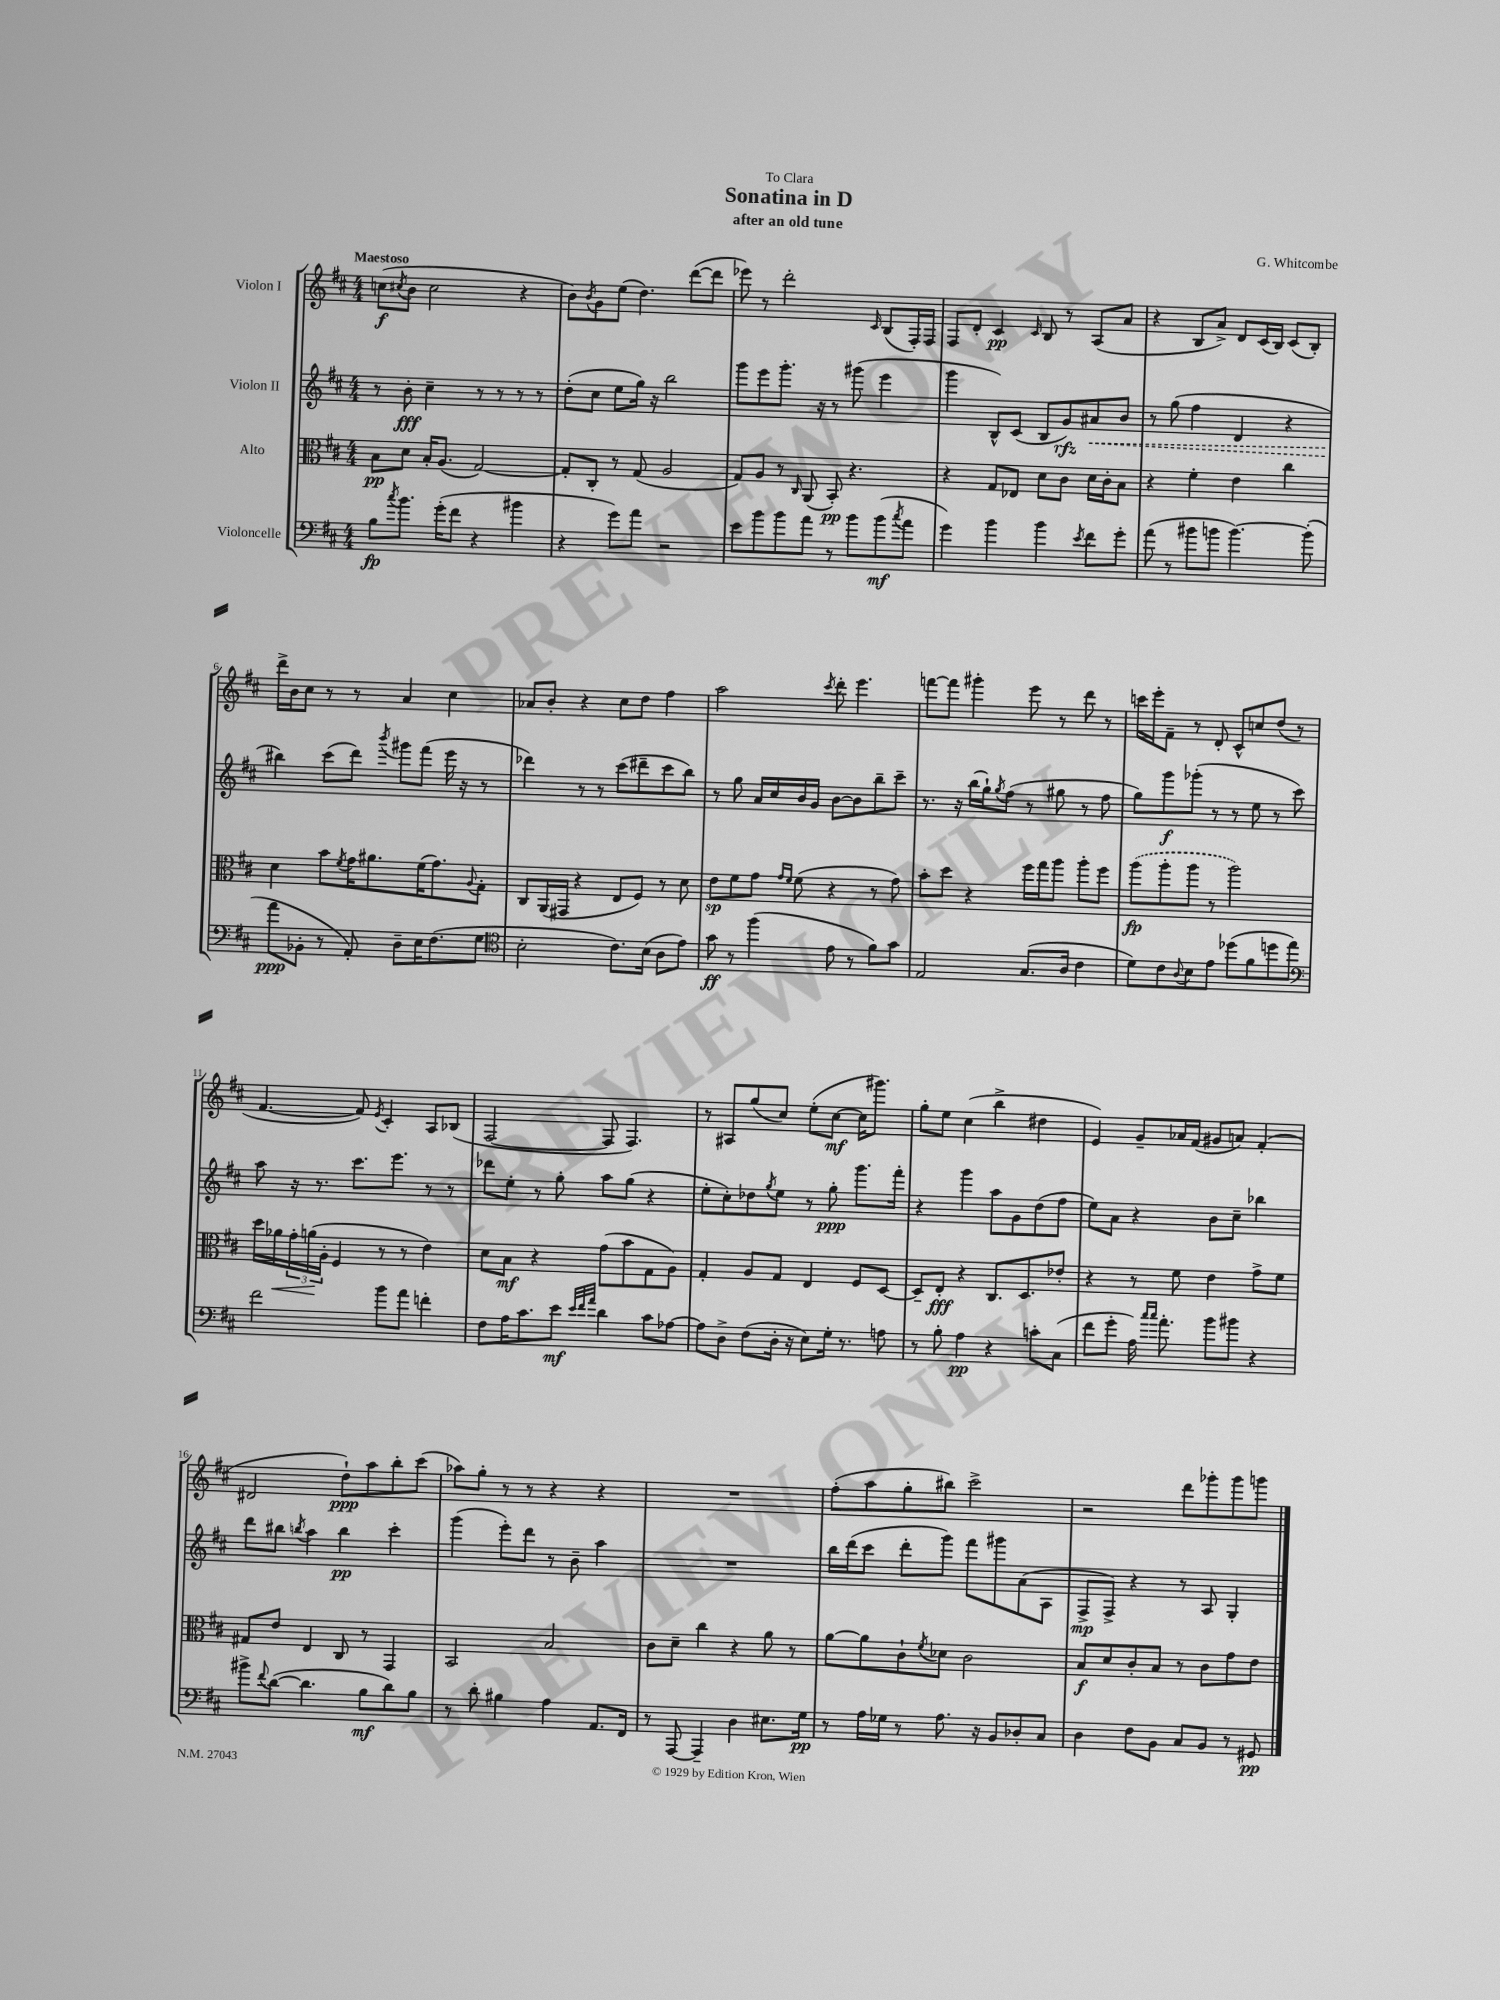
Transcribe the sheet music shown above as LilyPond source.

\header { title = "Sonatina in D" composer = "G. Whitcombe" subtitle = "after an old tune" dedication = "To Clara" }
<<
\new StaffGroup <<
\new Staff = "s0" \with { instrumentName = "Violon I" } {
    \clef treble \key d \major \numericTimeSignature \time 4/4 \tempo "Maestoso"
    c''8\f( \acciaccatura { cis''8 } b'8 cis''2 r4 |
    b'8) \acciaccatura { b'8 } g'8 e''8( d''4.) d'''8~( d'''8 |
    ees'''8) r8 d'''2-. \grace { cis'16 } b8( fis16-.) fis16 |
    fis8 d'8-. cis'4\pp \grace { cis'16 } b8 r8 a8( a'8 |
    r4 b8 a'8->) d'8 cis'16( b16) cis'8( b8-.) |
    d'''16-> b'16 cis''8 r8 r8 a'4 cis''4 |
    aes'8 b'8-. r4 cis''8 d''8 fis''4 |
    a''2 \acciaccatura { cis'''8 } d'''8-. e'''4. |
    f'''8~ f'''8 gis'''4-. e'''8 r8 d'''8 r8 |
    c'''16 e'''16-. fis'8-- r8 d'8-. cis'8-^ c''8 d''8( r8 |
    fis'4.~ fis'8) \acciaccatura { e'8 } cis'4-. a8 bes8( |
    fis2~ fis8 fis4.) |
    r8 ais8 g''8( cis''8) e''8-.( cis''8~\mf cis''16 gis'''8.) |
    g''8-. e''8 cis''4( b''4-> dis''4 |
    e'4) g'8-- aes'16 fis'16( gis'8 a'8) fis'4-.( |
    dis'2 d''8-!\ppp) a''8 b''8-. cis'''8( |
    aes''8) g''8-. r8 r8 r4 r4 |
    R1 |
    fis''8-.( a''8 g''8-. bis''8) cis'''2-> |
    r2 d'''8 ges'''8-. ges'''8 g'''8 \bar "|." |
}
\new Staff = "s1" \with { instrumentName = "Violon II" } {
    \clef treble \key d \major \numericTimeSignature \time 4/4
    r8 b'8-.\fff cis''4-- r8 r8 r8 r8 |
    d''8-.( cis''8 e''8 g''16) r16 b''2 |
    g'''8 e'''8 g'''8.-. r16 r8 gis'''8( e'''4 |
    g'''4 b8-^) cis'8( b8 g'8\rfz) \once \override Hairpin.style = #'dashed-line ais'8\< b'8 |
    r8 g''8( fis''4 d'4 r4 |
    bis''4\!) cis'''8( d'''8) \acciaccatura { b'''8 } gis'''8 fis'''8( e'''16 r16 r8 |
    des'''4) r8 r8 cis'''8( dis'''8-- cis'''8 b''8) |
    r8 g''8 a'16 cis''16 b'16 g'16 b'8~ b'8 b''8-- cis'''8-- |
    r8. r16 b''16( g''16-!) \acciaccatura { g''8 } fis''8( r8 gis''8 r8 fis''8 |
    g''8) g'''8\f ges'''8-.( r8 r8 e''8 r8 cis'''8) |
    a''8 r16 r8. cis'''8. e'''8. r8 r8 |
    des'''8 e''8-. r8 g''8-. a''8 g''8( r4 |
    e''8-. cis''8-.) des''8 \acciaccatura { g''8 } e''8 r8 g''8-.\ppp g'''8. fis'''16-. |
    r4 g'''4 a''8 g'8 d''8( fis''8 |
    e''8) a'8 r4 b'8 cis''8-- bes''4 |
    d'''8 bis''8 \acciaccatura { b''8 } a''4 b''4\pp cis'''4-. |
    g'''4( e'''8-.) d'''8 r8 b'8-- a''4 |
    R1 |
    b''16 d'''16( cis'''8 d'''8-. g'''8) fis'''8 gis'''8 a'8( a8 |
    fis8->\mp fis8->) r4 r8 a8 g4-. \bar "|." |
}
\new Staff = "s2" \with { instrumentName = "Alto" } {
    \clef alto \key d \major \numericTimeSignature \time 4/4
    b8\pp d'8 b16-. a8.( g2~) |
    g8-. cis8-. r8 g8( a2 |
    g8) a8 r8 \grace { cis16 } a,8( b,8-.\pp) r4. |
    r4 g8 ees8 d'8 cis'8 d'16 cis'16-. b8 |
    r4 fis'4-. e'4 cis''4 |
    d'4 b'8 \acciaccatura { fis'8 } g'16 ais'8. fis'16( g'8.) \appoggiatura { a8 } g8-. |
    cis8 a,16( gis,16 r4 e8 fis8) r8 d'8 |
    e'8\sp fis'8 g'8 \grace { g'16 fis'16 } fis'8( r4 r8 g'8) |
    b'8-. d''8 r4 fis''16 g''16 a''8 a''8-. fis''8 |
    \once \slurDashed a''8\fp( a''8-. a''8 r8 a''2) |
    d''16 aes'16\< \tuplet 3/2 { g'16-. a'16\!( a16-. } fis4 r8 r8 e'4) |
    d'8 b8\mf r4 g'8( b'8 g8 a8) |
    g4-. a8 g8 e4 fis8 d8~ |
    d8-- e8-.\fff r4 cis8. d8. ees'8-. |
    r4 r8 fis'8 e'4 g'8-> fis'8 |
    gis8 e'8 e4 cis8 r8 g,4 |
    b,2 b2 |
    cis'8 d'8-- cis''4 r4 a'8 r8 |
    a'8~ a'8 cis'8-! \acciaccatura { fis'8 } des'8 cis'2 |
    b8\f d'8 cis'8-. b8 r8 cis'8 g'8 e'8 \bar "|." |
}
\new Staff = "s3" \with { instrumentName = "Violoncelle" } {
    \clef bass \key d \major \numericTimeSignature \time 4/4
    b8\fp \acciaccatura { cis''8 } b'8. g'16-.( fis'8 r4 bis'4 |
    r4 g'8) a'8 r2 |
    e'8 b'8 b'8 a'8 r8 b'8 b'8\mf( \acciaccatura { cis''8 } a'8 |
    g'4) b'4 b'4 \acciaccatura { e'8 } fis'8 g'8-. |
    a'8( r8 bis'8 b'8 b'4.~) b'8-.( |
    a'8\ppp bes,8-. r8 a,8-.) d8-- e16 fis8.( g8 |
    \clef tenor b2-. cis'8.) b16( a8 e'8) |
    g'8\ff r8 fis''4( e'8 r8 fis'8) g'8 |
    e2 g8.( a16 cis'4 |
    d'8) cis'8 \appoggiatura { a8 } b8 e'8 des''8( fis'8 d''8 e''8) |
    \clef bass fis'2 b'8 a'8 f'4-. |
    fis8 a16 cis'8. e'8\mf \grace { e'32 fis'32 a'32 } d'4 cis'8 aes8~ |
    aes8 d8-> fis8( d16-. r16 e8) g16-. r8. a8 |
    r8 b8-. a4\pp r4 c'8-. cis8( |
    fis'8 g'8-. a16) \grace { cis''16 cis''16 } a'8.-. b'8 bis'8 r4 |
    bis'8-> \appoggiatura { fis'8 } d'8~( d'4. b8\mf d'8) b8 |
    r8 d'8-. bis4 a4 a,8. fis,16 |
    r8 a,,8~ a,,4-- d4 eis8. g16\pp |
    r8 a16 ges16 r8 a8. r16 b,8 des8-. cis8 |
    d4 fis8 b,8 cis8 b,8 r8 gis,8\pp \bar "|." |
}
>>
>>
